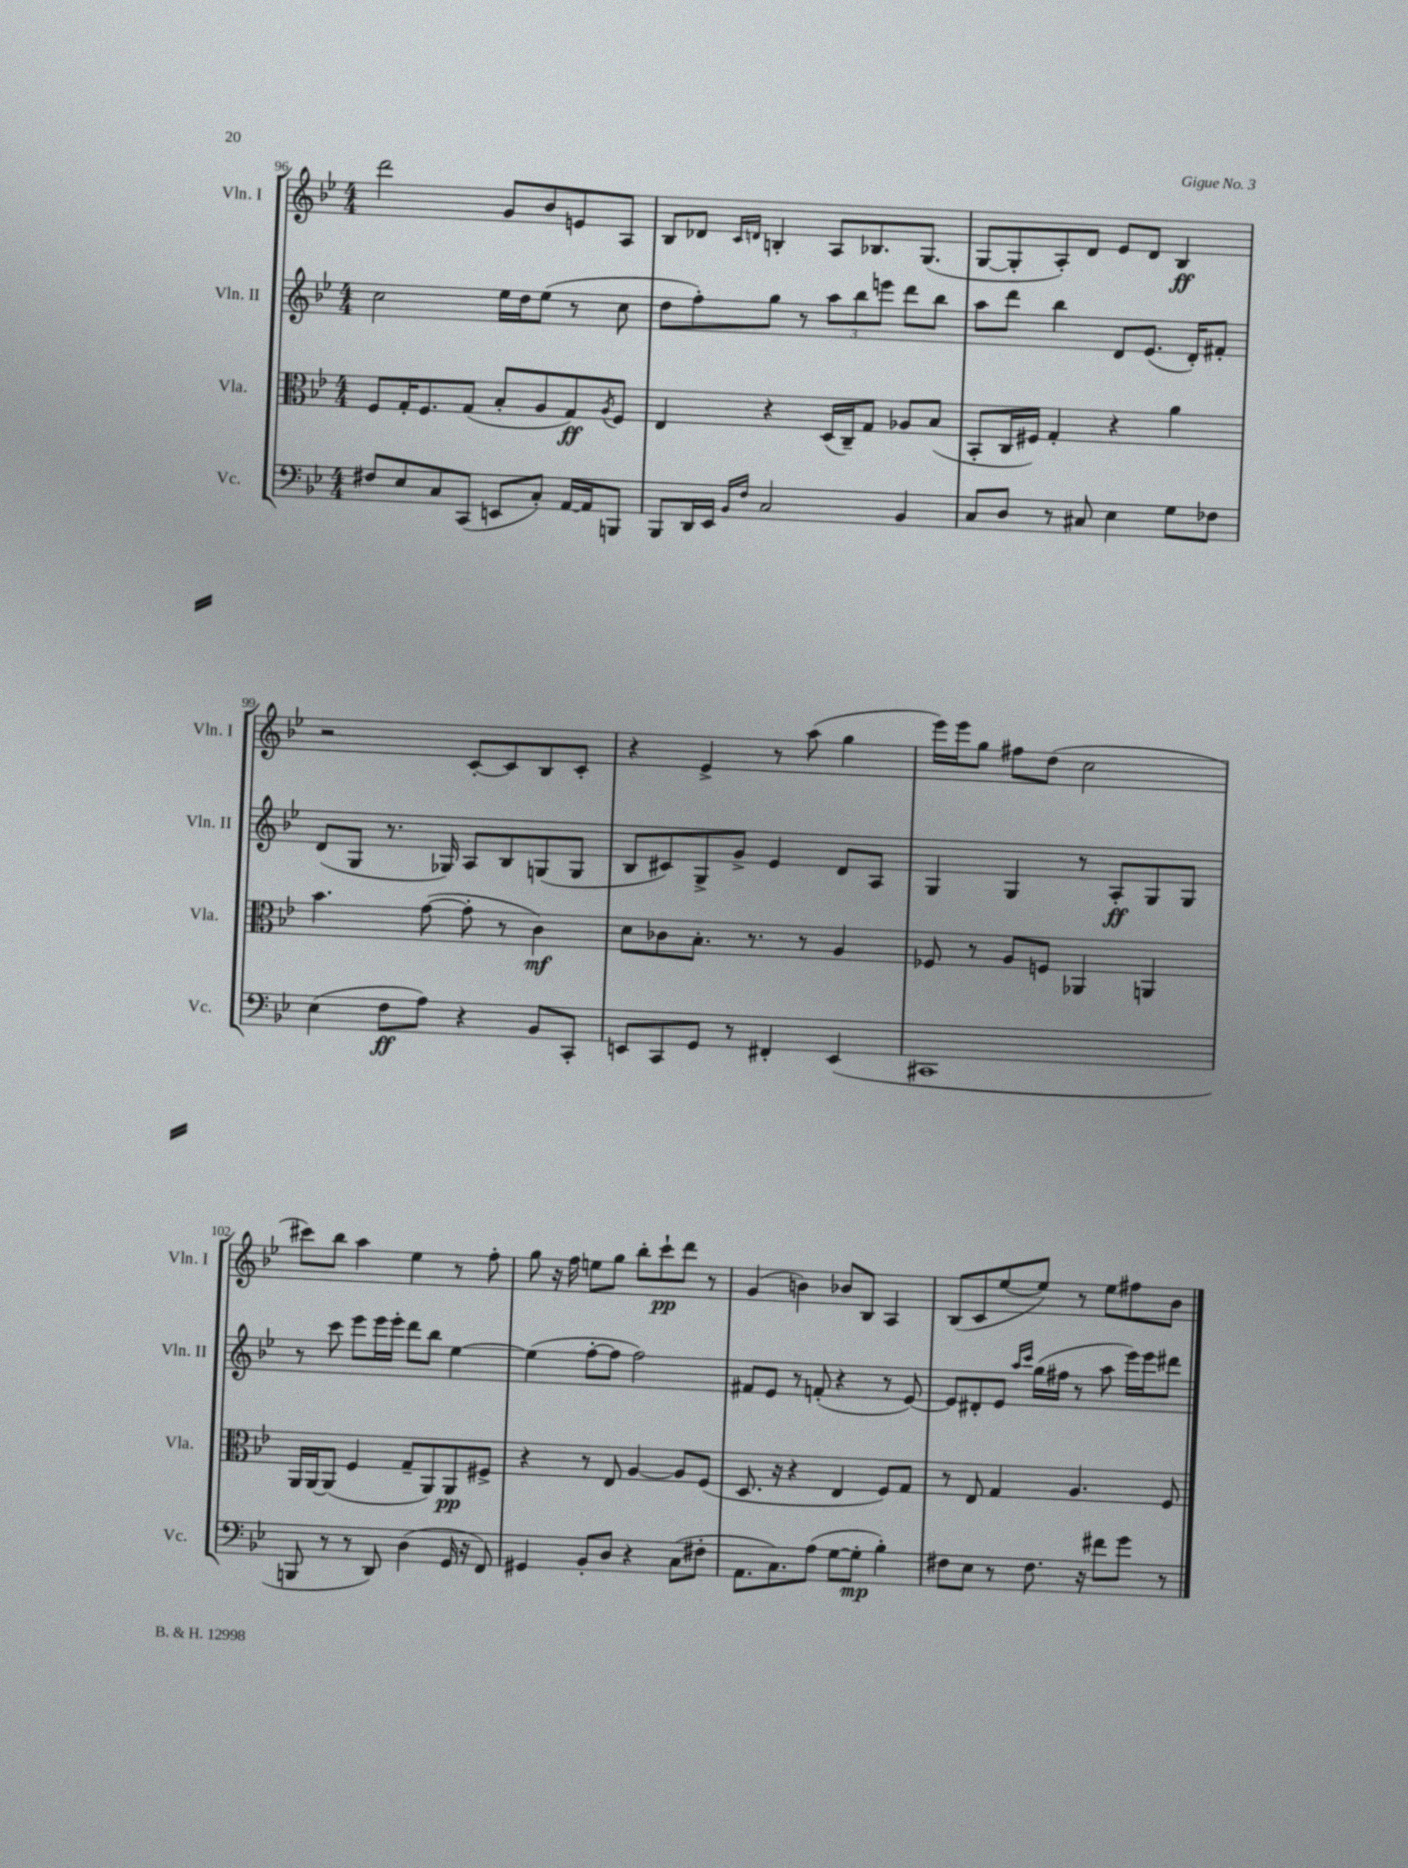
<<
\new StaffGroup <<
\new Staff = "s0" \with { instrumentName = "Vln. I" shortInstrumentName = "Vln. I" } {
    \clef treble \key bes \major \numericTimeSignature \time 4/4
    d'''2 g'8 bes'8 e'8 a8 |
    bes8 des'8 \grace { c'16 d'16 } b4-. a8 bes8. g8.( |
    g8~ g8-. a8-.) d'8 ees'8 d'8 bes4\ff |
    r2 c'8~-. c'8 bes8 c'8-. |
    r4 ees'4-> r8 a''8( g''4 |
    ees'''16) ees'''16 g''8 fis''8 d''8( c''2 |
    cis'''8) bes''8 a''4 ees''4 r8 f''8-. |
    g''8 r16 f''16 e''8 g''8 bes''8-. c'''8-!\pp d'''8 r8 |
    g'4( b'4) bes'8 bes8 a4 |
    bes8( c'8 ees''8~ ees''8) r8 ees''8 fis''8 bes'8 \bar "|." |
}
\new Staff = "s1" \with { instrumentName = "Vln. II" shortInstrumentName = "Vln. II" } {
    \clef treble \key bes \major \numericTimeSignature \time 4/4
    c''2 ees''16 d''16 ees''8( r8 c''8 |
    d''8 f''8-.) g''8 r8 \tuplet 3/2 { a''8 bes''8 e'''8 } d'''8 bes''8 |
    a''8 d'''8 bes''4 d'8 ees'8.( d'16-.) fis'8-. |
    d'8( g8 r8. ges16) a8 bes8 g8( g8 |
    bes8 cis'8) g8-> g'8-> ees'4 d'8 a8 |
    g4 g4 r8 a8-.\ff g8 g8 |
    r8 c'''8 ees'''8 ees'''16 ees'''16-. d'''8 bes''8 ees''4~ |
    ees''4( f''8~-. f''8 f''2) |
    fis'8 ees'8 r8 f'8-.( r4 r8 ees'8~) |
    ees'8 dis'8-. ees'8 \grace { a''16 c'''16 } g''16( fis''16 r8 a''8 ees'''16) ees'''16 dis'''8 \bar "|." |
}
\new Staff = "s2" \with { instrumentName = "Vla." shortInstrumentName = "Vla." } {
    \clef alto \key bes \major \numericTimeSignature \time 4/4
    f8 g16-. f8. g8( bes8-. a8 g8\ff) \acciaccatura { a8 } f8 |
    ees4 r4 d16( c16--) g8 aes8 bes8( |
    bes,8-. c16 fis16) g4-. r4 a'4 |
    bes'4. g'8~( g'8-. r8 c'4\mf) |
    d'8 ces'8 bes8.-. r8. r8 a4 |
    fes8 r8 a8 f8 aes,4 a,4 |
    a,16 a,16~ a,8( f4 g8-- a,8) a,8\pp fis8-> |
    r4 r8 ees8 a4~ a8 f8( |
    d8. r16 r4 ees4 f8) g8 |
    r8 ees8 g4 a4. f8 \bar "|." |
}
\new Staff = "s3" \with { instrumentName = "Vc." shortInstrumentName = "Vc." } {
    \clef bass \key bes \major \numericTimeSignature \time 4/4
    fis8 ees8 c8 c,8( e,8 c8-.) a,16~ a,16 b,,8 |
    bes,,8 d,16 ees,16 \grace { bes,16 f16 } c2 bes,4 |
    c8 d8 r8 cis8 ees4 g8 fes8 |
    ees4( f8\ff a8) r4 bes,8 c,8-. |
    e,8 c,8 g,8 r8 fis,4-. e,4( |
    cis,1 |
    b,,8 r8 r8 d,8) d4( g,16 r16 f,8) |
    gis,4 bes,8-. d8 r4 c8( fis8-. |
    a,8. c8.) a8( g8~ g8-.\mp bes4-.) |
    fis8 ees8 r8 fis8. r16 fis'8 g'8 r8 \bar "|." |
}
>>
>>
\layout { \context { \Score currentBarNumber = #96 } }
